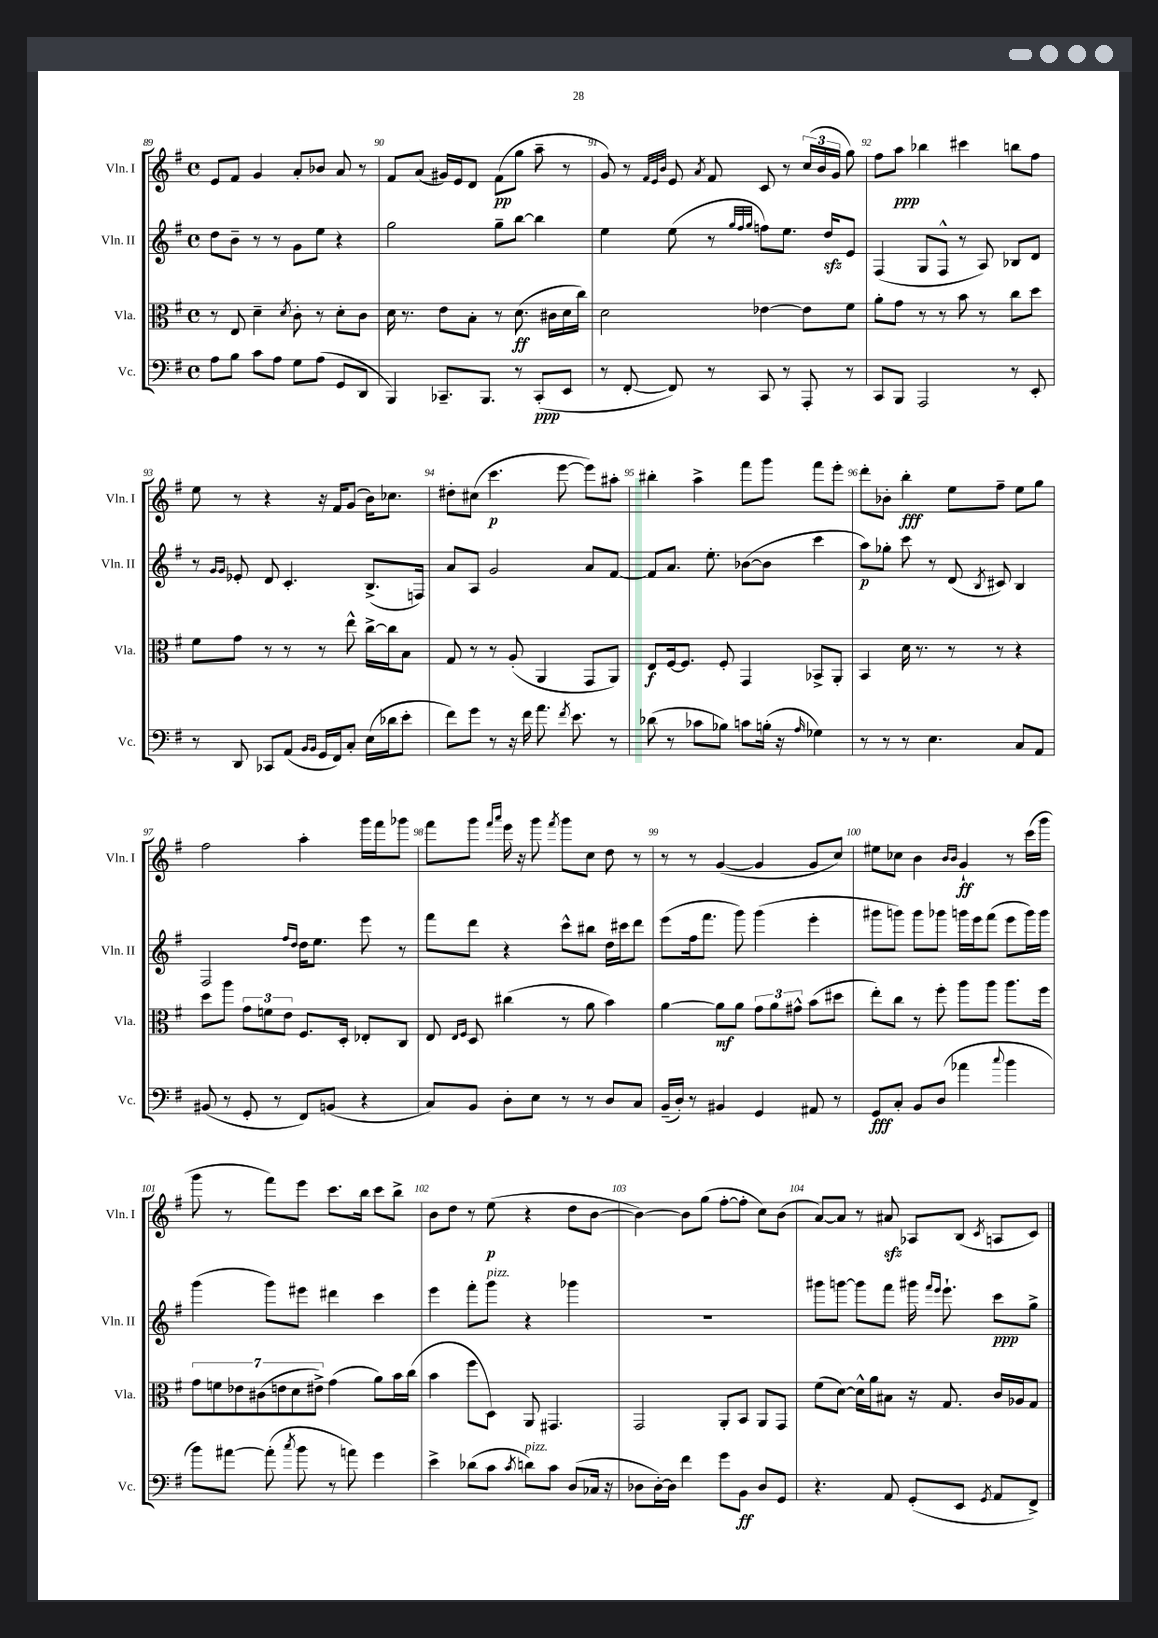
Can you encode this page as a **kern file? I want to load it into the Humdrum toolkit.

**kern	**kern	**kern	**kern
*staff4	*staff3	*staff2	*staff1
*clefF4	*clefC3	*clefG2	*clefG2
*k[f#]	*k[f#]	*k[f#]	*k[f#]
*M4/4	*M4/4	*M4/4	*M4/4
*met(c)	*met(c)	*met(c)	*met(c)
8A	8r	8dd	8e
8B	8E	8b~	8f#
8c	4d~	8r	4g
8A	.	8r	.
.	8qd	.	.
8G	8c'	8g	8a'
(8A	8r	8ee	8b-
8GG	8d'	4r	8a
8DD	8c	.	8r
=	=	=	=
4BBB)	16d	2gg	8f#
.	8.r	.	.
.	.	.	(8a
8.CC-~	8e	.	16g#)
.	.	.	16e
.	8B'	.	8d
8.BBB	.	.	.
.	8r	8gg~	(8f#
8r	(8.d	[8bb	8gg
(8CC-'	.	4bb]	8aa~
.	16c#	.	.
8EE	16d	.	8r
.	16cc)	.	.
=	=	=	=
8r	2d	4ee	8g)
[8FF#'	.	.	8r
.	.	.	32qqf#
.	.	.	32qqe
.	.	.	32qqb
8FF#])	.	(8ee	8e
.	.	.	8qa
8r	.	8r	8f#
.	.	32qqgg	.
.	.	32qqff#	.
.	.	32qqgg	.
8CC	[4e-	8ff)	8c
8r	.	8.ee	8r
8AAA'	8e-]	.	(24cc
.	.	.	24b
.	.	16dd	.
.	.	.	24g
8r	8f#	8e	8gg)
=	=	=	=
8CC	8a'	(4F#	8ff#
8BBB	8g	.	8aa
2AAA	8r	8G	4bb-
.	8r	8F#^^	.
.	8b	8r	4ccc#
.	8r	8A)	.
8r	8cc	8B-	8bb
8EE'	8dd	8d	8ff#
=	=	=	=
8r	8f#	8r	8ee
.	.	16qqg	.
.	.	16qqg	.
8DD	8g	8e-'	8r
8CC-	8r	8d	4r
(8AA	8r	4.c'	.
16qqBB	.	.	.
16qqBB	.	.	.
16GG	8r	.	16r
16FF#)	.	.	16f#
8C'	8ee^^	.	(8g
(16E	[16cc^	(8.B^	16b)
16d-	16cc]	.	8.cc-
8e'	8B	.	.
.	.	16F)	.
=	=	=	=
8f#)	8G	8a	8dd#'
8g	8r	8A	(8cc#
8r	8r	2g	4.ccc
16r	(8A'	.	.
16f#	.	.	.
8.a	4AA	.	.
.	.	.	[8eee
8qf#	.	.	.
8.e	.	.	.
.	8GG	8a	8eee])
8r	8AA)	[8f#	8aa#'
=	=	=	=
(8d-	8E	8f#]	4bb#'
8r	[16F#	8.a	.
.	8.F#]	.	.
8c-	.	.	4aa^
.	.	8.ee'	.
8B-)	8F#'	.	.
8c	4GG	([8b-	8fff#
(16B'	.	8b-]	8ggg
16r	.	.	.
16qqA	.	.	.
4G-)	8BB-^	4ccc	8fff#
.	8AA'	.	8eee'
=	=	=	=
8r	4BB	8aa)	8ddd'
8r	.	8gg-'	8b-'
8r	16d	8ccc	4bb'
.	8.r	.	.
4.E	.	8r	.
.	8r	(8d	8ee
.	.	8qB	.
.	8r	8c#)	8ff#~
8C	4r	4B	8ee
8AA	.	.	8gg
=	=	=	=
(8BB#	8dd	2F#	2ff#
8r	8aa	.	.
8GG'	12g	.	.
.	12f	.	.
8r	.	.	.
.	12e	.	.
.	.	16qqff#	.
.	.	16qqdd	.
8FF#)	8.F#	16dd	4aa'
.	.	8.ee	.
(8BB	.	.	.
.	16D'	.	.
4r	8E-'	8eee	16ggg
.	.	.	16fff#
.	8C	8r	8ggg-
=	=	=	=
8C)	8E	8fff#	8fff#
.	16qqE	.	.
.	16qqF#	.	.
8BB	8D	8ddd	8ggg
.	.	.	16qqfff#
.	.	.	16qqaaa
8D'	(4cc#	4r	16eee
.	.	.	16r
8E	.	.	8ggg
.	.	.	8qfff#
8r	8r	8ccc^^	8ggg
8r	8a	8bb#	8cc
8D	4b)	16dd	8dd
.	.	16ccc#	.
8C	.	8ddd	8r
=	=	=	=
(16BB~	[4a	(8eee	8r
16D')	.	.	.
8r	.	16ff#	8r
.	.	8.fff#	.
4BB#	8a]	.	([4g
.	8a	8ggg)	.
4GG	12g	(4ggg	4g]
.	12a	.	.
.	12g#^^	.	.
8AA#	(8b	4eee'	8g
8r	8dd#	.	8cc)
=	=	=	=
8GG	8ee')	8ggg#	8ee#
8C'	8cc	8ggg)	8cc-
8BB	8r	8ggg	4b
(8D	8ff#'	8ggg-	.
.	.	.	16qqb
.	.	.	16qqb
4a-	8aa	16ggg	4g`
.	.	16eee	.
.	8aa	(8fff#	.
8qqcc	.	.	.
4b	8.aa	8eee	8r
.	.	16ggg)	(16ccc
.	16ff#	16ggg	16ggg
=	=	=	=
8b)	14g	(4ggg	8ggg
.	14f	.	.
[8a#	.	.	8r
.	14e-	.	.
.	(14c#	.	.
(8a#']	.	8ggg)	8fff#)
.	14e	.	.
.	14d	.	.
8qcc	.	.	.
8b	.	8eee#	8eee
.	14e#^)	.	.
8r	(4g	4ddd#	8.ccc
8a)	.	.	.
.	.	.	16bb
4g	8a)	4ccc	8ccc
.	16b	.	8bb^
.	(16cc	.	.
=	=	=	=
4e^	4b	4eee	8b
.	.	.	8dd
(8d-	8ff#	8fff#'	8r
8c	8D)	8ggg	(8ee
8qc	.	.	.
8d)	8AA	4r	4r
8c	4.GG#	.	.
(8D	.	4ggg-	8dd
16C-	.	.	[8b
16r	.	.	.
=	=	=	=
8D-	2GG	1r	4b_)
[16D-')	.	.	.
16D-]	.	.	.
4f#	.	.	8b]
.	.	.	(8gg
8g	8AA'	.	[8ff#'
8BB	8BB	.	8ff#']
8D-	8AA	.	8cc)
8GG	8GG	.	(8b
=	=	=	=
4.r	(8f#	8ggg#	[8a)
.	[8d)	[8ggg	8a]
.	16d^^]	8ggg]	8r
.	16a	.	.
8AA	8B#	8fff#	8a#
(8GG'	16r	16ggg#	8A-
.	.	16qqfff#	.
.	.	16qqeee	.
.	8.G	8.eee`	.
8EE	.	.	(8B
8qGG	.	.	8qc
8AA	16c	8ccc	8A
.	16A-	.	.
8FF#^)	8G	8gg^	8c)
==	==	==	==
*-	*-	*-	*-
